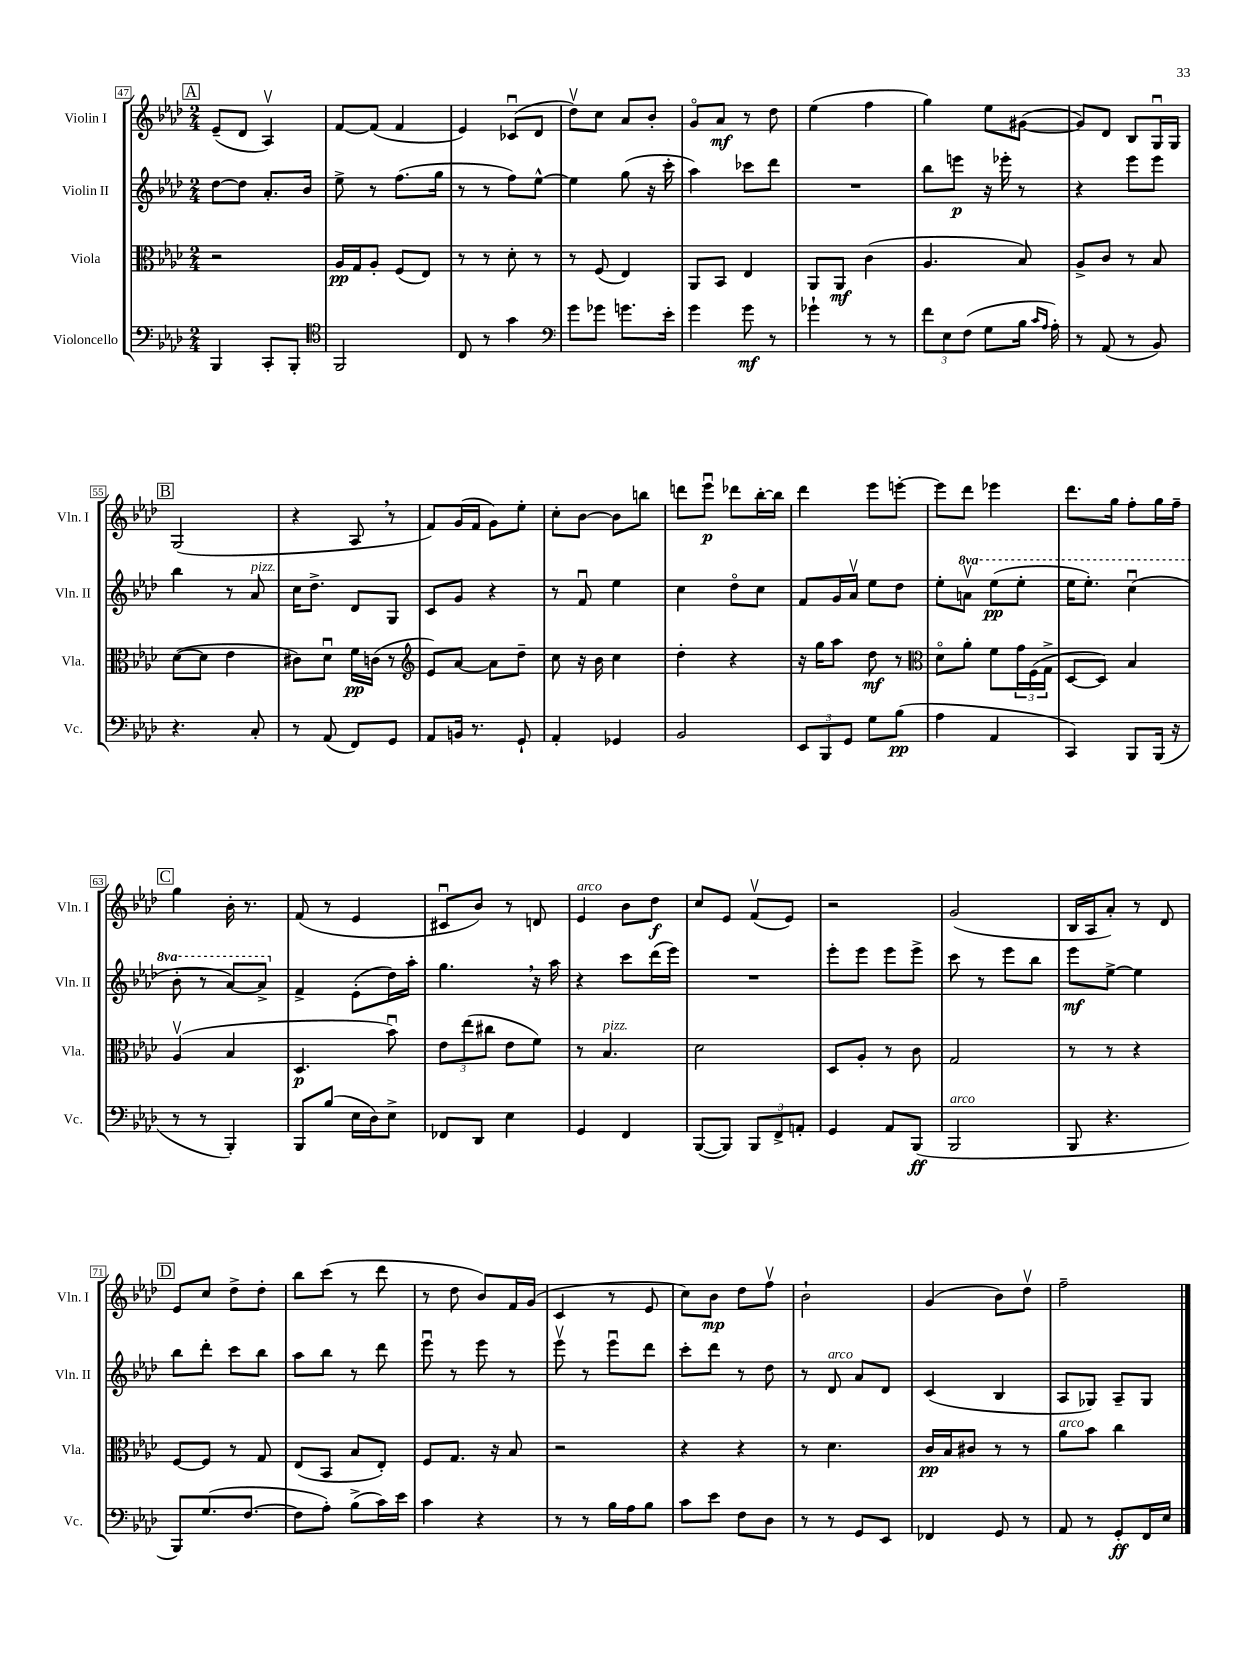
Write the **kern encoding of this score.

**kern	**dynam	**kern	**dynam	**kern	**dynam	**kern	**dynam
*part4	*part4	*part3	*part3	*part2	*part2	*part1	*part1
*staff4	*staff4	*staff3	*staff3	*staff2	*staff2	*staff1	*staff1
*I"Violoncello	*	*I"Viola	*	*I"Violin II	*	*I"Violin I	*
*I'Vc.	*	*I'Vla.	*	*I'Vln. II	*	*I'Vln. I	*
*clefF4	*	*clefC3	*	*clefG2	*	*clefG2	*
*k[b-e-a-d-]	*	*k[b-e-a-d-]	*	*k[b-e-a-d-]	*	*k[b-e-a-d-]	*
*M2/4	*	*M2/4	*	*M2/4	*	*M2/4	*
!!LO:REH:place=s1:t=A
=47	=47	=47	=47	=47	=47	=47	=47
4BBB-/	.	2r	.	[8dd-\L	.	(8e-~/L	.
.	.	.	.	8dd-\J]	.	8d-/J	.
8CC'/L	.	.	.	8.a-'/L	.	4A-v/)	.
8BBB-'/J	.	.	.	.	.	.	.
.	.	.	.	16b-/Jk	.	.	.
=48	=48	=48	=48	=48	=48	=48	=48
*clefC4	*	*	*	*	*	*	*
2FF/	.	16A-/LL	pp	8ee-^\	.	[8f/L	.
.	.	16G/J	.	.	.	.	.
.	.	8A-'/J	.	8r	.	(8f/J]	.
.	.	(8F/L	.	(8.ff\L	.	4f/	.
.	.	8E-/J)	.	.	.	.	.
.	.	.	.	16gg\Jk	.	.	.
=49	=49	=49	=49	=49	=49	=49	=49
8C/	.	8r	.	8r	.	4e-/)	.
8r	.	8r	.	8r	.	.	.
4g\	.	8d-'\	.	8ff\L)	.	(8c-Xu/L	.
.	.	8r	.	[8ee-^^\J	.	8d-/J	.
=50	=50	=50	=50	=50	=50	=50	=50
*clefF4	*	*	*	*	*	*	*
8g\L	.	8r	.	4ee-\]	.	8dd-v\L)	.
8g-X\J	.	(8F/	.	.	.	8cc\J	.
8.gn\L	.	4E-/)	.	(8gg\	.	8a-/L	.
.	.	.	.	16r	.	8b-'/J	.
16e-'\Jk	.	.	.	16ccc'\	.	.	.
=51	=51	=51	=51	=51	=51	=51	=51
4g\	.	8AA-/L	.	4aa-\)	.	8g/L	.
.	.	8BB-/J	.	.	.	8a-/J	mf
8g\	mf	4E-/	.	8ccc-X\L	.	8r	.
8r	.	.	.	8ddd-\J	.	8dd-\	.
=52	=52	=52	=52	=52	=52	=52	=52
4g-X`\	.	8AA-/L	.	2r	.	(4ee-\	.
.	.	8AA-/J	mf	.	.	.	.
8r	.	(4c\	.	.	.	4ff\	.
8r	.	.	.	.	.	.	.
=53	=53	=53	=53	=53	=53	=53	=53
12f\L	.	4.A-/	.	8bb-\L	.	4gg\)	.
12E-\	.	.	.	.	.	.	.
.	.	.	.	8eeen\J	p	.	.
(12F\J	.	.	.	.	.	.	.
8G\L	.	.	.	16r	.	8ee-\L	.
.	.	.	.	16eee-X'\	.	.	.
16B-\Jk	.	8B-/)	.	8r	.	([8g#X\J	.
16qqc/LL	.	.	.	.	.	.	.
16qqA-/JJ	.	.	.	.	.	.	.
16A-'\)	.	.	.	.	.	.	.
=54	=54	=54	=54	=54	=54	=54	=54
8r	.	8A-^/L	.	4r	.	8g#/L])	.
(8AA-/	.	8c/J	.	.	.	8d-/J	.
8r	.	8r	.	8eee-\L	.	8B-/L	.
8BB-/)	.	8B-/	.	8eee-\J	.	16Gu/L	.
.	.	.	.	.	.	16G/JJ	.
!!LO:LB:g=z
!!LO:REH:place=s1:t=B
=55	=55	=55	=55	=55	=55	=55	=55
4.r	.	([8d-\L	.	4bb-\	.	(2G/	.
.	.	8d-\J]	.	.	.	.	.
.	.	4e-\	.	8r	.	.	.
!	!	!	!	!LO:TX:a:i:t=pizz.	!	!	!
8C'/	.	.	.	8a-/	.	.	.
=56	=56	=56	=56	=56	=56	=56	=56
8r	.	8c#X\L)	.	16cc\KL	.	4r	.
.	.	.	.	8.dd-^\J	.	.	.
(8AA-/	.	8d-u\J	.	.	.	.	.
8FF/L)	.	16f\LL	pp	8d-/L	.	8A-,/	.
.	.	(16cn\JJ	.	.	.	.	.
8GG/J	.	8r	.	8G/J	.	8r	.
=57	=57	=57	=57	=57	=57	=57	=57
*	*	*clefG2	*	*	*	*	*
8AA-/L	.	8e-/L)	.	8c/L	.	8f/L)	.
16BBn/Jk	.	[8a-/J	.	8g/J	.	(16g/L	.
8.r	.	.	.	.	.	16f/JJ	.
.	.	8a-\L]	.	4r	.	8g\L)	.
8GG`/	.	8dd-~\J	.	.	.	8ee-'\J	.
=58	=58	=58	=58	=58	=58	=58	=58
4AA-'/	.	8cc\	.	8r	.	8cc'\L	.
.	.	16r	.	8fu/	.	[8b-\J	.
.	.	16b-\	.	.	.	.	.
4GG-X/	.	4cc\	.	4ee-\	.	8b-\L]	.
.	.	.	.	.	.	8bbn\J	.
=59	=59	=59	=59	=59	=59	=59	=59
2BB-/	.	4dd-'\	.	4cc\	.	8dddn\L	.
.	.	.	.	.	.	8eee-u\J	p
.	.	4r	.	8dd-\L	.	8ddd-X\L	.
.	.	.	.	8cc\J	.	[16bb-'\L	.
.	.	.	.	.	.	16bb-\JJ]	.
=60	=60	=60	=60	=60	=60	=60	=60
12EE-/L	.	16r	.	8f/L	.	4ddd-\	.
.	.	16gg\KL	.	.	.	.	.
12BBB-/	.	.	.	.	.	.	.
.	.	8aa-\J	.	16g/L	.	.	.
12GG/J	.	.	.	.	.	.	.
.	.	.	.	16a-v/JJ	.	.	.
8G\L	.	8dd-\	mf	8ee-\L	.	8eee-\L	.
(8B-\J	pp	8r	.	8dd-\J	.	[8eeen'\J	.
=61	=61	=61	=61	=61	=61	=61	=61
*	*	*clefC3	*	*	*	*	*
4A-\	.	8d-\L	.	8ee-'\L	.	8eee\L]	.
*	*	*	*	*8va	*	*	*
.	.	8a-'\J	.	8aanv\J	.	8ddd-\J	.
4AA-/	.	8f\L	.	(8eee-\L	pp	4eee-X\	.
.	.	24g\L	.	8eee-'\J	.	.	.
.	.	(24F\	.	.	.	.	.
.	.	24G^\JJ	.	.	.	.	.
=62	=62	=62	=62	=62	=62	=62	=62
4CC/)	.	[8D-/L	.	16eee-\KL	.	8.ddd-\L	.
.	.	.	.	8.eee-'\J)	.	.	.
.	.	8D-/J])	.	.	.	.	.
.	.	.	.	.	.	16gg\Jk	.
8BBB-/L	.	4B-/	.	(4cccu\	.	8ff'\L	.
(16BBB-/Jk	.	.	.	.	.	16gg\L	.
16r	.	.	.	.	.	16ff~\JJ	.
!!LO:LB:g=z
!!LO:REH:place=s1:t=C
=63	=63	=63	=63	=63	=63	=63	=63
8r	.	(4A-v/	.	8bb-'\	.	4gg\	.
8r	.	.	.	8r	.	.	.
4BBB-'/)	.	4B-/	.	[8aa-/L)	.	16b-'\	.
.	.	.	.	.	.	8.r	.
.	.	.	.	8aa-^/J]	.	.	.
=64	=64	=64	=64	=64	=64	=64	=64
*	*	*	*	*X8va	*	*	*
8BBB-/L	.	4.D-/	p	4f^/	.	(8f/	.
(8B-/J	.	.	.	.	.	8r	.
16E-\LL	.	.	.	(8e-'\L	.	4e-/	.
16D-\J)	.	.	.	.	.	.	.
8E-^\J	.	8b-u\)	.	16dd-\L)	.	.	.
.	.	.	.	16aa-'\JJ	.	.	.
=65	=65	=65	=65	=65	=65	=65	=65
8FF-X/L	.	12e-\L	.	4.gg,\	.	8c#Xu/L	.
.	.	(12ee-\	.	.	.	.	.
8DD-/J	.	.	.	.	.	8b-/J)	.
.	.	12cc#X\J	.	.	.	.	.
4E-\	.	8e-\L	.	.	.	8r	.
.	.	8f\J)	.	16r	.	8dn/	.
.	.	.	.	16aa-\	.	.	.
=66	=66	=66	=66	=66	=66	=66	=66
!	!	!	!	!	!	!LO:TX:a:i:t=arco	!
4GG/	.	8r	.	4r	.	4e-/	.
!	!	!LO:TX:a:i:t=pizz.	!	!	!	!	!
.	.	4.B-/	.	.	.	.	.
4FF/	.	.	.	8ccc\L	.	8b-\L	.
.	.	.	.	(16ddd-\L	.	8dd-\J	f
.	.	.	.	16eee-\JJ)	.	.	.
=67	=67	=67	=67	=67	=67	=67	=67
([8BBB-/L	.	2d-\	.	2r	.	8cc/L	.
8BBB-/J])	.	.	.	.	.	8e-/J	.
12BBB-/L	.	.	.	.	.	(8fv/L	.
12FF^/	.	.	.	.	.	.	.
.	.	.	.	.	.	8e-/J)	.
12AAn'/J	.	.	.	.	.	.	.
=68	=68	=68	=68	=68	=68	=68	=68
4GG/	.	8D-/L	.	8eee-'\L	.	2r	.
.	.	8A-'/J	.	8eee-\J	.	.	.
8AA-/L	.	8r	.	8eee-\L	.	.	.
(8BBB-/J	ff	8c\	.	8eee-^\J	.	.	.
=69	=69	=69	=69	=69	=69	=69	=69
!LO:TX:a:i:t=arco	!	!	!	!	!	!	!
2BBB-/	.	2G/	.	8ccc\	.	(2g/	.
.	.	.	.	8r	.	.	.
.	.	.	.	8eee-\L	.	.	.
.	.	.	.	8bb-\J	.	.	.
=70	=70	=70	=70	=70	=70	=70	=70
8BBB-/	.	8r	.	8eee-\L	mf	16B-/LL	.
.	.	.	.	.	.	16A-/J	.
4.r	.	8r	.	[8ee-^\J	.	8a-'/J)	.
.	.	4r	.	4ee-\]	.	8r	.
.	.	.	.	.	.	8d-/	.
!!LO:LB:g=z
!!LO:REH:place=s1:t=D
=71	=71	=71	=71	=71	=71	=71	=71
8BBB-/L)	.	[8F/L	.	8bb-\L	.	8e-/L	.
(8.G/	.	8F/J]	.	8ddd-'\J	.	8cc/J	.
.	.	8r	.	8ccc\L	.	8dd-^\L	.
[8.F/J	.	.	.	.	.	.	.
.	.	8G/	.	8bb-\J	.	8dd-'\J	.
=72	=72	=72	=72	=72	=72	=72	=72
8F\L]	.	(8E-/L	.	8aa-\L	.	8bb-\L	.
8A-'\J)	.	8BB-/J	.	8bb-\J	.	(8ccc\J	.
(8B-^\L	.	8B-/L	.	8r	.	8r	.
16c\L)	.	8E-'/J)	.	8ddd-\	.	8ddd-\	.
16e-\JJ	.	.	.	.	.	.	.
=73	=73	=73	=73	=73	=73	=73	=73
4c\	.	8F/L	.	8eee-u\	.	8r	.
.	.	8.G/J	.	8r	.	8dd-\	.
4r	.	.	.	8eee-\	.	8b-/L)	.
.	.	16r	.	.	.	.	.
.	.	8B-/	.	8r	.	16f/L	.
.	.	.	.	.	.	(16g/JJ	.
=74	=74	=74	=74	=74	=74	=74	=74
8r	.	2r	.	8eee-v\	.	4c/	.
8r	.	.	.	8r	.	.	.
16B-\LL	.	.	.	8eee-u\L	.	8r	.
16A-\J	.	.	.	.	.	.	.
8B-\J	.	.	.	8ddd-\J	.	8e-/	.
=75	=75	=75	=75	=75	=75	=75	=75
8c\L	.	4r	.	8ccc'\L	.	8cc\L)	.
8e-\J	.	.	.	8ddd-\J	.	8b-\J	mp
8F\L	.	4r	.	8r	.	8dd-\L	.
8D-\J	.	.	.	8dd-\	.	8ffv\J	.
=76	=76	=76	=76	=76	=76	=76	=76
8r	.	8r	.	8r	.	2b-`\	.
!	!	!	!	!LO:TX:a:i:t=arco	!	!	!
8r	.	4.d-\	.	8d-/	.	.	.
8GG/L	.	.	.	8a-/L	.	.	.
8EE-/J	.	.	.	8d-/J	.	.	.
=77	=77	=77	=77	=77	=77	=77	=77
4FF-X/	.	16c/LL	pp	(4c/	.	(4g/	.
.	.	16B-/J	.	.	.	.	.
.	.	8c#X/J	.	.	.	.	.
8GG/	.	8r	.	4B-/	.	8b-\L)	.
8r	.	8r	.	.	.	8dd-v\J	.
=78	=78	=78	=78	=78	=78	=78	=78
!	!	!LO:TX:a:i:t=arco	!	!	!	!	!
8AA-/	.	8a-\L	.	8A-/L	.	2ff~\	.
8r	.	8b-\J	.	8G-X/J)	.	.	.
8GG'/L	ff	4cc\	.	8A-~/L	.	.	.
16FF/L	.	.	.	8G-/J	.	.	.
16E-/JJ	.	.	.	.	.	.	.
==	==	==	==	==	==	==	==
*-	*-	*-	*-	*-	*-	*-	*-
